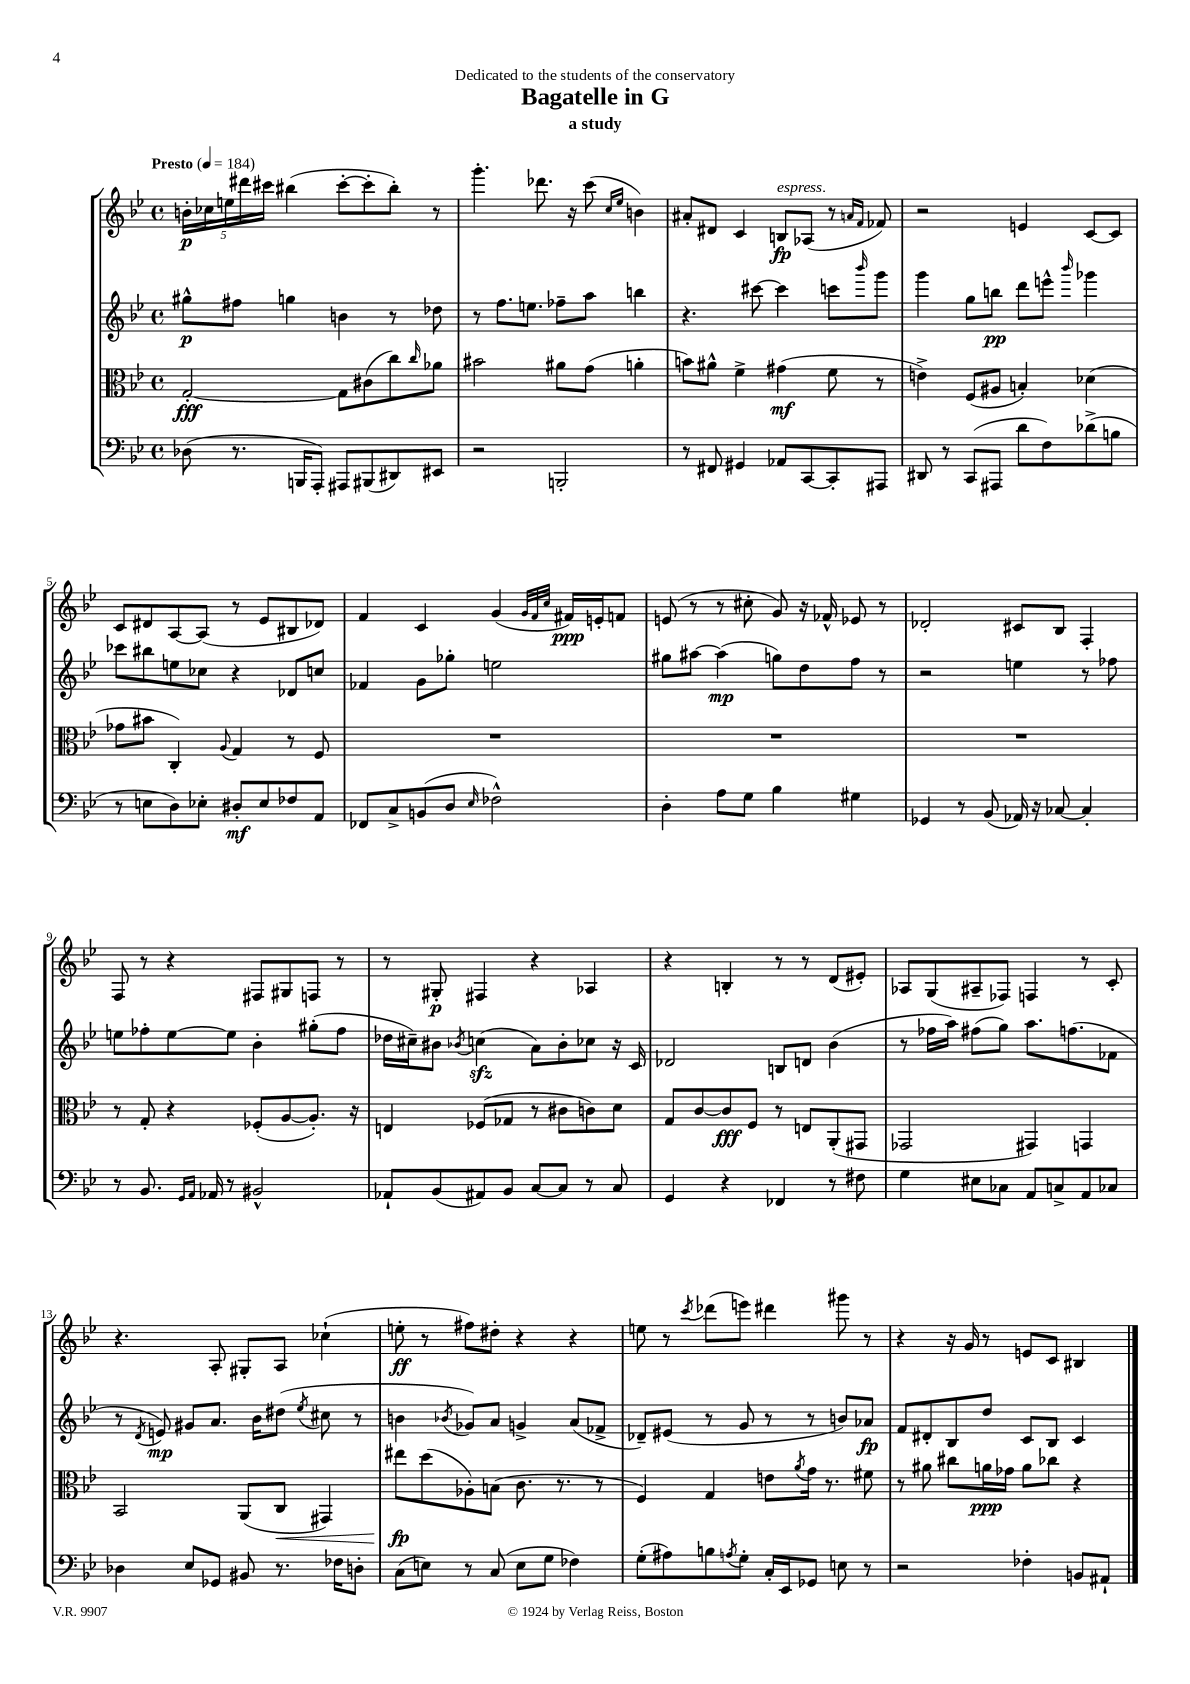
\header { title = "Bagatelle in G" subtitle = "a study" dedication = "Dedicated to the students of the conservatory" }
<<
\new StaffGroup <<
\new Staff = "s0" {
    \clef treble \key bes \major \defaultTimeSignature \time 4/4 \tempo "Presto" 4 = 184
    \tuplet 5/4 { b'16-.\p ces''16 e''16 dis'''16 cis'''16 } bis''4( cis'''8~-. cis'''8-. bis''8-.) r8 |
    g'''4.-. des'''8. r16 c'''8( \grace { c''16 ees''16 } b'4) |
    ais'8-. dis'8 c'4 b8\fp^\markup { \italic "espress." } aes8( r8 \grace { a'16 f'16 } fes'8) |
    r2 e'4 c'8~ c'8 |
    c'8 dis'8 a8~ a8( r8 ees'8 bis8 des'8) |
    f'4 c'4 g'4( \grace { g'32 f'32 c''32 } fis'16\ppp) e'16-. f'8 |
    e'8( r8 r8 cis''8-. g'8) r16 fes'16-^ ees'8 r8 |
    des'2-. cis'8 bes8 f4-. |
    f8 r8 r4 fis8 gis8 f8 r8 |
    r8 gis8-.\p fis4 r4 aes4 |
    r4 b4-. r8 r8 d'8( eis'8-.) |
    aes8 g8( ais8-- fes8) f4 r8 c'8-. |
    r4. a8-. gis8-. a8 ces''4-!( |
    e''8-.\ff r8 fis''8) dis''8-. r4 r4 |
    e''8 r8 \acciaccatura { c'''8 } des'''8( e'''8) dis'''4 gis'''8 r8 |
    r4 r16 g'16 r8 e'8 c'8 bis4 \bar "|." |
}
\new Staff = "s1" {
    \clef treble \key bes \major \defaultTimeSignature \time 4/4
    gis''8-^\p fis''8 g''4 b'4 r8 des''8 |
    r8 f''8. e''8. fes''8-- a''8 b''4 |
    r4. cis'''8~ cis'''4 c'''8 \grace { bes'''16 } g'''8 |
    g'''4 g''8 b''8\pp d'''8 e'''8-^ \grace { bes'''16 } ges'''4 |
    ces'''8 bis''8 e''8 ces''8 r4 des'8 c''8 |
    fes'4 g'8 ges''8-. e''2 |
    gis''8 ais''8~ ais''4\mp( g''8) d''8 f''8 r8 |
    r2 e''4 r8 fes''8 |
    e''8 fes''8-. e''8~ e''8 bes'4-. gis''8-.( fes''8 |
    des''16 cis''16--) bis'8 \acciaccatura { bes'8 } c''4\sfz( a'8) bes'8-. ces''8 r16 c'16 |
    des'2 b8 d'8 bes'4( |
    r8 fes''16 a''16) fis''8( g''8) a''8. f''8.( fes'8 |
    r8 \acciaccatura { d'8 } e'8\mp) gis'8 a'8. bes'16 dis''8( \acciaccatura { ees''8 } cis''8 r8 |
    b'4 \acciaccatura { bes'8 } ges'8) a'8 g'4-> a'8( fes'8-> |
    des'8--) eis'8( r8 g'8 r8 r8 b'8) aes'8\fp |
    f'8 dis'8-. bes8 d''8 c'8 bes8 c'4 \bar "|." |
}
\new Staff = "s2" {
    \clef alto \key bes \major \defaultTimeSignature \time 4/4
    g2~-.\fff g8 cis'8( c''8) \grace { c''16 } aes'8 |
    bis'2 ais'8 g'8( a'4-. |
    b'8) ais'8-^ f'4-> gis'4\mf( f'8 r8 |
    e'4->) f8( ais8 b4-.) des'4( |
    ges'8 bis'8 c4-.) \appoggiatura { a8 } g4 r8 f8 |
    R1 |
    R1 |
    R1 |
    r8 g8-. r4 fes8-.( a8~ a8.-.) r16 |
    e4 fes8( ges8 r8 cis'8 c'8) d'8 |
    g8 c'8~ c'8\fff f8 r8 e8 a,8-.( gis,8 |
    ges,2 gis,4) g,4 |
    bes,2 a,8( c8\< gis,4) |
    eis''8\fp\! d''8( aes8-.) b8( c'8. r8. r8 |
    f4) g4 e'8 \acciaccatura { a'8 } g'16 r8. fis'8 |
    r8 ais'8 cis''8 a'16\ppp ges'16 a'8 ces''8 r4 \bar "|." |
}
\new Staff = "s3" {
    \clef bass \key bes \major \defaultTimeSignature \time 4/4
    des8( r8. b,,16 a,,8-.) ais,,8 bis,,8( dis,8) eis,8 |
    r2 b,,2-. |
    r8 fis,8 gis,4 aes,8 c,8~ c,8-. ais,,8 |
    dis,8 r8 c,8( ais,,8 d'8 f8) des'8->( b8 |
    r8 e8 d8) ees8-. dis8-.\mf ees8 fes8 a,8 |
    fes,8 c8-> b,8( d8 \grace { ees16 } fes2-^) |
    d4-. a8 g8 bes4 gis4 |
    ges,4 r8 bes,8( aes,16) r16 ces8~ ces4-. |
    r8 bes,8. \grace { g,16 a,16 } aes,16 r8 bis,2-^ |
    aes,8-! bes,8( ais,8) bes,8 c8~ c8 r8 c8 |
    g,4 r4 fes,4 r8 fis8 |
    g4 eis8 ces8 a,8 c8-> a,8 ces8 |
    des4 ees8 ges,8 bis,8 r8. fes16 d8-. |
    c8( e8) r8 c8( e8 g8 fes4) |
    g8-.( ais8) b8 \acciaccatura { a8 } g8-. c16-. ees,16 ges,8 e8 r8 |
    r2 fes4-. b,8 ais,8-! \bar "|." |
}
>>
>>
